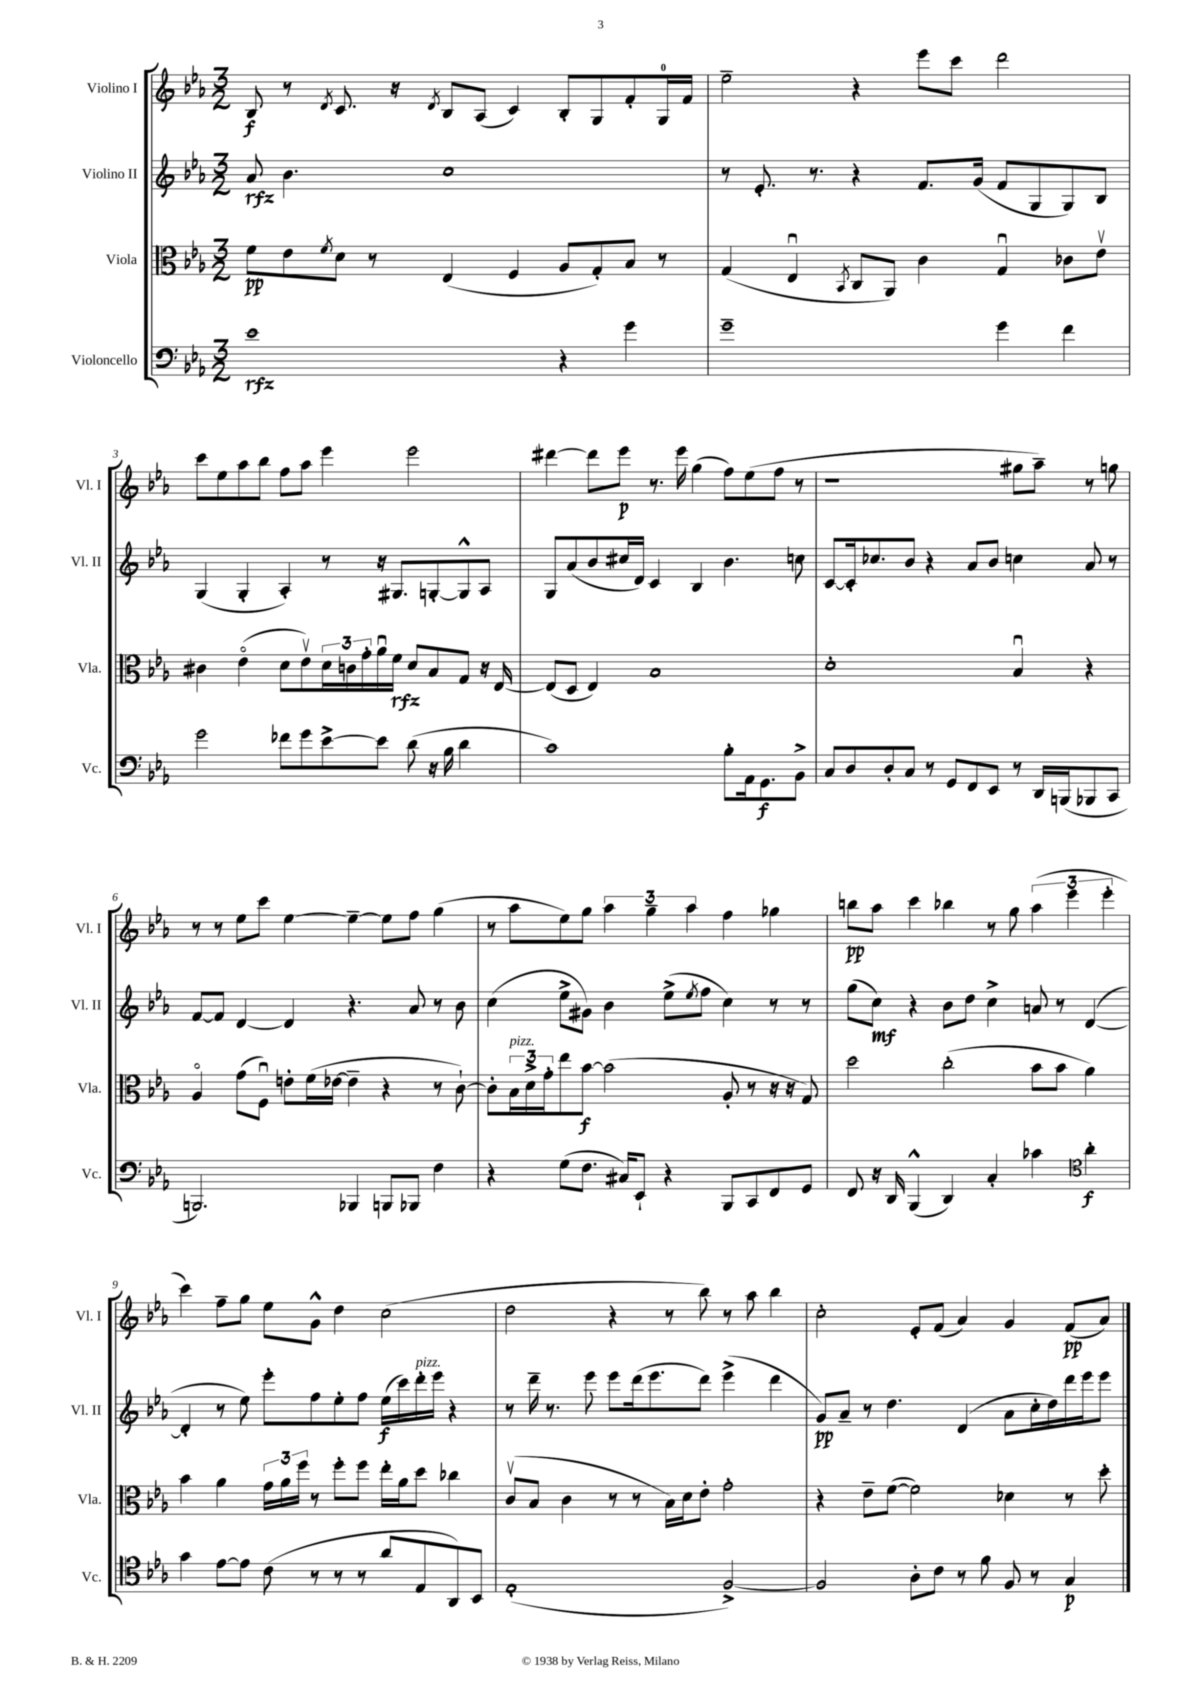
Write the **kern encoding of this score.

**kern	**dynam	**kern	**dynam	**kern	**dynam	**kern	**dynam
*part4	*part4	*part3	*part3	*part2	*part2	*part1	*part1
*staff4	*staff4	*staff3	*staff3	*staff2	*staff2	*staff1	*staff1
*I"Violoncello	*	*I"Viola	*	*I"Violino II	*	*I"Violino I	*
*I'Vc.	*	*I'Vla.	*	*I'Vl. II	*	*I'Vl. I	*
*clefF4	*	*clefC3	*	*clefG2	*	*clefG2	*
*k[b-e-a-]	*	*k[b-e-a-]	*	*k[b-e-a-]	*	*k[b-e-a-]	*
*M3/2	*	*M3/2	*	*M3/2	*	*M3/2	*
=1	=1	=1	=1	=1	=1	=1	=1
1e-	rfz	8f\L	pp	8a-/	rfz	8B-/	f
.	.	8e-\	.	4.b-\	.	8r	.
.	.	8qf/	.	.	.	8qd/	.
.	.	8d\J	.	.	.	8.c/	.
.	.	8r	.	.	.	.	.
.	.	.	.	.	.	16r	.
.	.	.	.	.	.	8qd/	.
.	.	(4E-/	.	1cc	.	8B-/L	.
.	.	.	.	.	.	(8A-/J	.
.	.	4F/	.	.	.	4c/)	.
4r	.	8A-/L	.	.	.	8B-'/L	.
.	.	8G'/)	.	.	.	8G/	.
4g\	.	8B-/J	.	.	.	8f'/	.
.	.	8r	.	.	.	16G/L	.
.	.	.	.	.	.	16f/JJ	.
=2	=2	=2	=2	=2	=2	=2	=2
1g~	.	(4G/	.	8r	.	2ee-~\	.
.	.	.	.	8.e-'/	.	.	.
.	.	4E-u/	.	.	.	.	.
.	.	.	.	8.r	.	.	.
.	.	8qBB-/	.	.	.	.	.
.	.	8C/L	.	4r	.	4r	.
.	.	8AA-/J)	.	.	.	.	.
.	.	4c\	.	8.f/L	.	8eee-\L	.
.	.	.	.	.	.	8ccc\J	.
.	.	.	.	(16g/Jk	.	.	.
4g\	.	4Gu/	.	8f/L	.	2ddd\	.
.	.	.	.	8G/	.	.	.
4f\	.	8c-X\L	.	8G/)	.	.	.
.	.	8e-v\J	.	8B-/J	.	.	.
!!LO:LB:g=z
=3	=3	=3	=3	=3	=3	=3	=3
2g\	.	4c#X\	.	(4G/	.	8ccc\L	.
.	.	.	.	.	.	8ee-\	.
.	.	(4e-\	.	4G'/	.	8aa-\	.
.	.	.	.	.	.	8bb-\J	.
8f-X\L	.	8d\L	.	4A-'/)	.	8ff\L	.
8g\	.	8e-v\)	.	.	.	8aa-\J	.
[8e-^\	.	24d\L	.	8r	.	4eee-\	.
.	.	24cn\	.	.	.	.	.
.	.	24g'\	.	.	.	.	.
8e-\J]	.	16a-u\	.	16r	.	.	.
.	.	16f\JJ	rfz	8.G#X/L	.	.	.
(8d\	.	8d/L	.	.	.	2eee-\	.
16r	.	8B-/	.	[8Gn'/	.	.	.
16B-\	.	.	.	.	.	.	.
4d\	.	8G/J	.	8G^^/]	.	.	.
.	.	16r	.	8A-/J	.	.	.
.	.	[16E-/	.	.	.	.	.
=4	=4	=4	=4	=4	=4	=4	=4
1c)	.	(8E-/L]	.	8G/L	.	[4ddd#X\	.
.	.	8D/J	.	(8a-/	.	.	.
.	.	4E-/)	.	8b-/	.	8ddd#\L]	.
.	.	.	.	16cc#X/L	.	8eee-\J	p
.	.	.	.	16d/JJ)	.	.	.
.	.	1B-	.	4c/	.	8.r	.
.	.	.	.	.	.	16eee-\	.
.	.	.	.	4B-/	.	(4gg\	.
8B-'\L	.	.	.	4.b-\	.	8ff\L)	.
16AA-\k	.	.	.	.	.	(8ee-\	.
8.GG\	f	.	.	.	.	.	.
.	.	.	.	.	.	8ff\J	.
8BB-^\J	.	.	.	8ccn\	.	8r	.
=5	=5	=5	=5	=5	=5	=5	=5
8C/L	.	1d'	.	[8c/L	.	1r	.
8D/	.	.	.	16c'/k]	.	.	.
.	.	.	.	8.cc-X/	.	.	.
8D'/	.	.	.	.	.	.	.
8C/J	.	.	.	8b-/J	.	.	.
8r	.	.	.	4r	.	.	.
8GG/L	.	.	.	.	.	.	.
8FF/	.	.	.	8a-/L	.	.	.
8EE-/J	.	.	.	8b-/J	.	.	.
8r	.	4B-u/	.	4ccn\	.	8gg#X\L	.
16DD/LL	.	.	.	.	.	8aa-~\J)	.
(16BBBn/J	.	.	.	.	.	.	.
8BBB-X/	.	4r	.	8a-/	.	8r	.
8CC/J	.	.	.	8r	.	8ggn\	.
!!LO:LB:g=z
=6	=6	=6	=6	=6	=6	=6	=6
2.BBBn/)	.	4A-/	.	[8f/L	.	8r	.
.	.	.	.	8f/J]	.	8r	.
.	.	(8g\L	.	[4d/	.	8ee-\L	.
.	.	8Fu\J)	.	.	.	8ccc\J	.
.	.	8en'\L	.	4d/]	.	[4ee-\	.
.	.	(16f\L	.	.	.	.	.
.	.	[16e-X\JJ	.	.	.	.	.
4BBB-X/	.	4e-~\]	.	4.r	.	4ee-~\_	.
8BBBn/L	.	4r	.	.	.	8ee-\L]	.
8BBB-X/J	.	.	.	8a-/	.	8ff\J	.
4F\	.	8r	.	8r	.	(4gg\	.
.	.	[8c`\)	.	8b-\	.	.	.
=7	=7	=7	=7	=7	=7	=7	=7
4r	.	8c'\L]	.	(4cc\	.	8r	.
!	!	!LO:TX:a:i:t=pizz.	!	!	!	!	!
.	.	24B-\L	.	.	.	8aa-\L	.
.	.	24d^\	.	.	.	.	.
.	.	24g'\J	.	.	.	.	.
(8G\L	.	8ee-\	.	8ee-^\L	.	8ee-\)	.
8.F\J	.	[8b-\J	f	8g#X\J)	.	8gg\J	.
.	.	(2b-\]	.	4b-\	.	6aa-\	.
16C#X/KL)	.	.	.	.	.	.	.
8EE-`/J	.	.	.	.	.	.	.
.	.	.	.	.	.	6gg~\	.
4r	.	.	.	(8ee-^\L	.	.	.
.	.	.	.	.	.	6aa-\	.
.	.	.	.	8qee-/	.	.	.
.	.	.	.	8ff\J	.	.	.
8BBB-/L	.	8A-'/	.	4cc\)	.	4ff\	.
8CC/	.	8r	.	.	.	.	.
8FF/	.	16r	.	8r	.	4gg-X\	.
.	.	16r	.	.	.	.	.
8GG/J	.	8G/)	.	8r	.	.	.
=8	=8	=8	=8	=8	=8	=8	=8
8FF/	.	2dd\	.	(8gg\L	.	8bbn\L	pp
16r	.	.	.	8cc\J)	mf	8aa-\J	.
16DD/	.	.	.	.	.	.	.
(4BBB-^^/	.	.	.	4r	.	4ccc\	.
4DD/)	.	(2cc'\	.	8b-\L	.	4bb-X\	.
.	.	.	.	8dd\J	.	.	.
4C'/	.	.	.	4cc^\	.	8r	.
.	.	.	.	.	.	8gg\	.
4c-X\	.	8b-\L	.	8an/	.	(6aa-\	.
.	.	8b-\J	.	8r	.	.	.
.	.	.	.	.	.	6eee-\	.
*clefC4	*	*	*	*	*	*	*
4a-'\	f	4a-\)	.	([4d/	.	.	.
.	.	.	.	.	.	6eee-'\	.
!!LO:LB:g=z
=9	=9	=9	=9	=9	=9	=9	=9
4g\	.	4b-\	.	4d'/]	.	4ccc\)	.
[8e-\L	.	4a-\	.	8r	.	8ff~\L	.
8e-\J]	.	.	.	8ee-\)	.	8gg\J	.
(8c\	.	24g\LL	.	8eee-'\L	.	8ee-\L	.
.	.	24a-\	.	.	.	.	.
.	.	24ff\JJ	.	.	.	.	.
8r	.	8r	.	8ff\	.	8g^^\J	.
8r	.	8ff'\L	.	8ee-'\	.	4dd\	.
8r	.	8ff\J	.	8ff\J	.	.	.
8a-/L	.	16ee-'\LL	.	(16ee-\LL	f	(2cc\	.
.	.	16a-\J	.	16ccc\)	.	.	.
!	!	!	!	!LO:TX:a:i:t=pizz.	!	!	!
8E-/	.	8dd\J	.	16ddd'\	.	.	.
.	.	.	.	16eee-\JJ	.	.	.
8AA-/)	.	4cc-X\	.	4r	.	.	.
8BB-/J	.	.	.	.	.	.	.
=10	=10	=10	=10	=10	=10	=10	=10
(1E-'	.	(8cv/L	.	8r	.	2dd\	.
.	.	8B-/J	.	16ddd~\	.	.	.
.	.	.	.	8.r	.	.	.
.	.	4c\	.	.	.	.	.
.	.	.	.	8eee-\	.	.	.
.	.	8r	.	8eee-\L	.	4r	.
.	.	8r	.	(16ddd\k	.	.	.
.	.	.	.	8.eee-\	.	.	.
.	.	16B-\LL)	.	.	.	8r	.
.	.	16d\J	.	.	.	.	.
.	.	8e-'\J	.	8ddd\J)	.	8bb-\)	.
[2F^/)	.	2g'\	.	(4eee-^\	.	8r	.
.	.	.	.	.	.	8aa-\	.
.	.	.	.	4ddd\	.	4bb-\	.
=11	=11	=11	=11	=11	=11	=11	=11
2F/]	.	4r	.	8g/L)	pp	2cc'\	.
.	.	.	.	8a-~/J	.	.	.
.	.	8e-~\L	.	8r	.	.	.
.	.	([8f\J	.	4.dd\	.	.	.
8A-'\L	.	2f\])	.	.	.	8e-'/L	.
8c\J	.	.	.	.	.	(8f/J	.
8r	.	.	.	(4d/	.	4a-/)	.
8f\	.	.	.	.	.	.	.
8F/	.	4d-X\	.	8a-\L	.	4g/	.
8r	.	.	.	16cc'\L	.	.	.
.	.	.	.	16dd\)	.	.	.
4G/	p	8r	.	16ddd\	.	(8f/L	pp
.	.	.	.	16eee-\J	.	.	.
.	.	8dd'\	.	8eee-\J	.	8a-/J)	.
==	==	==	==	==	==	==	==
*-	*-	*-	*-	*-	*-	*-	*-
